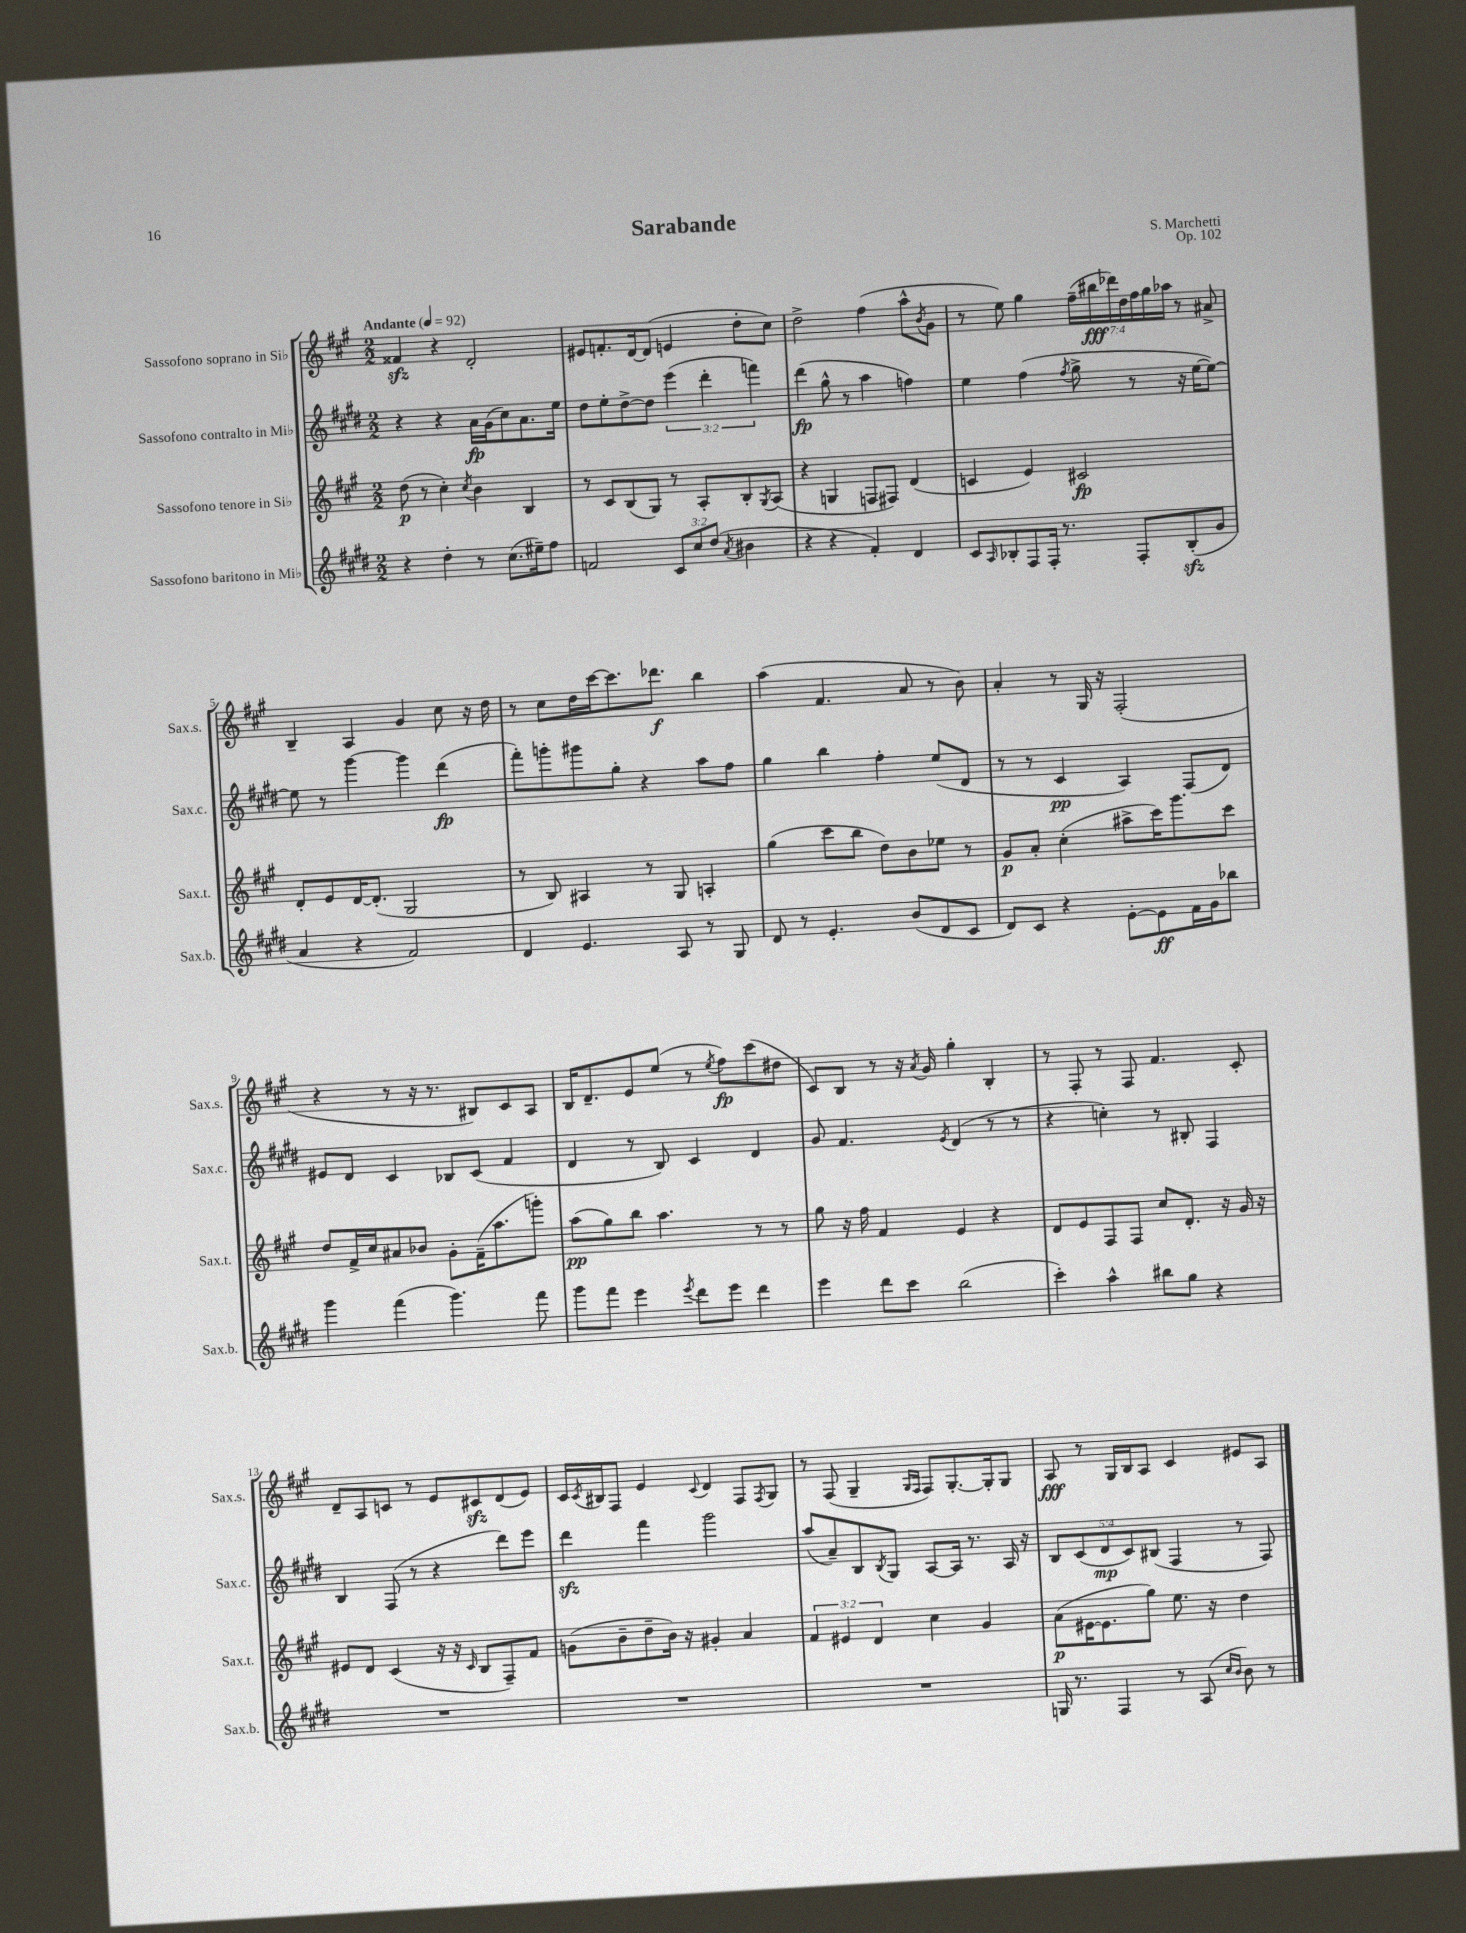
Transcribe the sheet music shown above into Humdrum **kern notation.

**kern	**dynam	**kern	**dynam	**kern	**dynam	**kern	**dynam
*part4	*part4	*part3	*part3	*part2	*part2	*part1	*part1
*staff4	*staff4	*staff3	*staff3	*staff2	*staff2	*staff1	*staff1
*I"Sassofono baritono in Mi♭	*	*I"Sassofono tenore in Si♭	*	*I"Sassofono contralto in Mi♭	*	*I"Sassofono soprano in Si♭	*
*I'Sax.b.	*	*I'Sax.t.	*	*I'Sax.c.	*	*I'Sax.s.	*
*clefG2	*	*clefG2	*	*clefG2	*	*clefG2	*
*k[f#c#g#d#]	*	*k[f#c#g#]	*	*k[f#c#g#d#]	*	*k[f#c#g#]	*
*M2/2	*	*M2/2	*	*M2/2	*	*M2/2	*
*MM92	*	*MM92	*	*MM92	*	*MM92	*
=1	=1	=1	=1	=1	=1	=1	=1
!	!	!	!	!	!	!LO:TX:a:B:t=Andante	!
4r	.	(8dd\	p	4r	.	4f##Xzz/	.
.	.	8r	.	.	.	.	.
4dd#'\	.	4cc#'\)	.	4r	.	4r	.
.	.	8qcc#/	.	.	.	.	.
8r	.	4b\	.	16a\LL	fp	2d'/	.
.	.	.	.	(16g#\J	.	.	.
(8.cc#\L	.	.	.	8cc#\)	.	.	.
.	.	4B/	.	8.a\	.	.	.
16ee#X~\k)	.	.	.	.	.	.	.
8ff#\J	.	.	.	.	.	.	.
.	.	.	.	16ee\Jk	.	.	.
=2	=2	=2	=2	=2	=2	=2	=2
2fn/	.	8r	.	8dd#\L	.	8e#X/L	.
.	.	8c#/L	.	8ee'\	.	8.fn'/	.
.	.	(8B/	.	[8dd#^\	.	.	.
.	.	.	.	.	.	[16d/k	.
.	.	8G#/J)	.	8dd#\J]	.	(8d/J]	.
12c#/L	.	8r	.	(6eee\	.	4en/	.
12cc#/	.	.	.	.	.	.	.
.	.	8A'/L	.	.	.	.	.
(12dd#/J	.	.	.	6ddd#'\	.	.	.
8qa/	.	.	.	.	.	.	.
4b#X\	.	8B'/	.	.	.	8dd'\L	.
.	.	.	.	6fffn\)	.	.	.
.	.	8qG#/	.	.	.	.	.
.	.	(8A/J	.	.	.	8cc#\J)	.
=3	=3	=3	=3	=3	=3	=3	=3
4r	.	4r	.	(4ddd#\	fp	2dd^\	.
4r	.	4Gn/	.	8gg#^^\	.	.	.
.	.	.	.	8r	.	.	.
4f#'/)	.	8Fn/L	.	4aa\	.	(4ff#\	.
.	.	8F#X/J)	.	.	.	.	.
4d#/	.	(4d/	.	4ffn\)	.	8aa^^\L	.
.	.	.	.	.	.	8qb/	.
.	.	.	.	.	.	8g#\J	.
=4	=4	=4	=4	=4	=4	=4	=4
8c#/L	.	4cn/	.	4ee\	.	8r	.
16qqA/	.	.	.	.	.	.	.
8B-X'/	.	.	.	.	.	8ee\)	.
8F#/	.	4e/)	.	(4ff#\	.	4gg#\	.
16F#'/Jk	.	.	.	.	.	.	.
8.r	.	.	.	.	.	.	.
.	.	.	.	8qff#/	.	.	.
.	.	2c#X/	fp	8gg#^\	.	(28ff#~\LL	.
.	.	.	.	.	.	28bb#X\	fff
.	.	.	.	.	.	28ddd-X\)	.
.	.	.	.	.	.	28dd\	.
8F#'/L	.	.	.	8r	.	.	.
.	.	.	.	.	.	28ff#\	.
.	.	.	.	.	.	28gg#\	.
.	.	.	.	.	.	28aa-X\JJ	.
(8B-zz'/	.	.	.	16r	.	8r	.
.	.	.	.	[16ee\KL	.	.	.
8g#/J	.	.	.	8ee\J_)	.	8a#X^/	.
!!LO:LB:g=z
=5	=5	=5	=5	=5	=5	=5	=5
4a/	.	8d'/L	.	8ee\]	.	4B~/	.
.	.	8e/	.	8r	.	.	.
4r	.	[16d/K	.	[4ggg#\	.	4A/	.
.	.	(8.d'/J]	.	.	.	.	.
2f#/)	.	2G#/	.	4ggg#\]	.	4g#/	.
.	.	.	.	(4ddd#\	fp	8cc#\	.
.	.	.	.	.	.	16r	.
.	.	.	.	.	.	16dd\	.
=6	=6	=6	=6	=6	=6	=6	=6
4d#/	.	8r	.	8fff#'\L)	.	8r	.
.	.	8B/)	.	8gggn'\	.	8cc#\L	.
4.e/	.	4A#X/	.	8ggg#X\	.	16dd\L	.
.	.	.	.	.	.	[16ccc#\J	.
.	.	.	.	8gg#'\J	.	8.ccc#\]	.
.	.	8r	.	4r	.	.	.
.	.	.	.	.	.	8.ddd-X\J	f
8A/	.	8G#/	.	.	.	.	.
8r	.	4An'/	.	8aa\L	.	4bb\	.
8G#/	.	.	.	8ff#\J	.	.	.
=7	=7	=7	=7	=7	=7	=7	=7
8d#/	.	(4gg#\	.	4gg#\	.	(4aa\	.
8r	.	.	.	.	.	.	.
4.e'/	.	8ccc#\L	.	4bb\	.	4.f#/	.
.	.	8bb\J	.	.	.	.	.
.	.	8dd\L)	.	4ff#'\	.	.	.
(8b/L	.	8b\	.	.	.	8a/	.
8d#/	.	8ee-X\J	.	(8ee/L	.	8r	.
8c#/J	.	8r	.	8d#/J	.	8b\)	.
=8	=8	=8	=8	=8	=8	=8	=8
8d#/L)	.	8g#/L	p	8r	.	4a'/	.
8c#/J	.	8a'/J	.	8r	.	.	.
4r	.	(4cc#'\	.	4c#/	pp	8r	.
.	.	.	.	.	.	16G#/	.
.	.	.	.	.	.	16r	.
[8e'\L	.	8aa#X^\L	.	4A/)	.	(2F#'/	.
8e\]	ff	16ccc#\K)	.	.	.	.	.
.	.	8.ggg#\	.	.	.	.	.
16f#\L	.	.	.	(8F#/L	.	.	.
16g#\J	.	.	.	.	.	.	.
8bb-X\J	.	8ccc#\J	.	8d#/J)	.	.	.
!!LO:LB:g=z
=9	=9	=9	=9	=9	=9	=9	=9
4ggg#\	.	8dd/L	.	8e#X/L	.	4r	.
.	.	16f#^/L	.	8d#/J	.	.	.
.	.	16cc#/J	.	.	.	.	.
(4fff#\	.	8a#X/	.	4c#/	.	8r	.
.	.	8b-X/J	.	.	.	16r	.
.	.	.	.	.	.	8.r	.
4.ggg#\)	.	8g#'\L	.	8B-X/L	.	.	.
.	.	(16f#~\K	.	(8c#/J	.	8B#X/L)	.
.	.	8.aa\	.	.	.	.	.
.	.	.	.	4f#/	.	8c#/	.
8fff#\	.	8gggn'\J)	.	.	.	8A/J	.
=10	=10	=10	=10	=10	=10	=10	=10
8ggg#\L	.	(8aa\L	pp	4d#/	.	16B/KL	.
.	.	.	.	.	.	8.d~/	.
8fff#\J	.	8gg#\)	.	.	.	.	.
4eee\	.	8bb\J	.	8r	.	8e/	.
.	.	4.aa\	.	8B/)	.	(8ee/J	.
8qeee/	.	.	.	.	.	.	.
8ddd#\L	.	.	.	4c#/	.	8r	.
.	.	.	.	.	.	8qee/	.
8eee\J	.	.	.	.	.	8ff#\L)	fp
4ddd#\	.	8r	.	4d#/	.	(8ccc#\	.
.	.	8r	.	.	.	8dd#X\J	.
=11	=11	=11	=11	=11	=11	=11	=11
4eee\	.	8gg#\	.	8g#/	.	8c#/L)	.
.	.	16r	.	4.f#/	.	8B/J	.
.	.	16ff#\	.	.	.	.	.
8ddd#\L	.	4f#/	.	.	.	8r	.
8ccc#\J	.	.	.	.	.	16r	.
.	.	.	.	.	.	8qa/	.
.	.	.	.	.	.	16g#/	.
.	.	.	.	8qe/	.	.	.
(2bb\	.	4e/	.	(4d#/	.	4gg#'\	.
.	.	4r	.	8r	.	4B'/	.
.	.	.	.	8r	.	.	.
=12	=12	=12	=12	=12	=12	=12	=12
4ccc#'\)	.	8d/L	.	4r	.	8r	.
.	.	8e/	.	.	.	8F#'/	.
4aa^^\	.	8F#/	.	4ccn'\)	.	8r	.
.	.	8F#/J	.	.	.	8F#/	.
8bb#X\L	.	8cc#/L	.	8r	.	4.f#/	.
8gg#\J	.	8.d'/J	.	8B#X'/	.	.	.
4r	.	.	.	4F#/	.	.	.
.	.	16r	.	.	.	.	.
.	.	16g#/	.	.	.	8c#'/	.
.	.	16r	.	.	.	.	.
!!LO:LB:g=z
=13	=13	=13	=13	=13	=13	=13	=13
1r	.	8e#X/L	.	4B/	.	8d~/L	.
.	.	8d/J	.	.	.	8A/	.
.	.	(4c#/	.	(8F#/	.	8cn/J	.
.	.	.	.	8r	.	8r	.
.	.	16r	.	4r	.	8e/L	.
.	.	16r	.	.	.	.	.
.	.	16qqc#/	.	.	.	.	.
.	.	8B/L	.	.	.	8c#Xzz/	.
.	.	8F#~/)	.	8ddd#\L)	.	(8d/	.
.	.	8f#/J	.	8eee\J	.	8e/J)	.
=14	=14	=14	=14	=14	=14	=14	=14
1r	.	(8gn\L	.	4ddd#zz\	.	16c#/LL	.
.	.	.	.	.	.	8qc#/	.
.	.	.	.	.	.	16B#X/J	.
.	.	8b~\	.	.	.	8F#/J	.
.	.	8dd~\	.	4fff#\	.	4e/	.
.	.	16b\Jk)	.	.	.	.	.
.	.	16r	.	.	.	.	.
.	.	.	.	.	.	8qqc#/	.
.	.	4g#X'/	.	2ggg#\	.	4d/	.
.	.	4a/	.	.	.	8F#/L	.
.	.	.	.	.	.	8qF#/	.
.	.	.	.	.	.	8G#/J	.
=15	=15	=15	=15	=15	=15	=15	=15
1r	.	6f#/	.	(8aa/L	.	8r	.
.	.	.	.	8a~/)	.	(8F#/	.
.	.	6e#X/	.	.	.	.	.
.	.	.	.	8B/	.	4G#~/	.
.	.	6d/	.	.	.	.	.
.	.	.	.	8qB/	.	.	.
.	.	.	.	8G#/J	.	.	.
.	.	.	.	.	.	16qqG#/LL	.
.	.	.	.	.	.	16qqF#/JJ	.
.	.	4cc#\	.	[8A/L	.	8F#/L)	.
.	.	.	.	16A/Jk]	.	[8.G#'/	.
.	.	.	.	8.r	.	.	.
.	.	4g#/	.	.	.	.	.
.	.	.	.	.	.	16G#'/k]	.
.	.	.	.	16A/	.	8G#/J	.
.	.	.	.	16r	.	.	.
=16	=16	=16	=16	=16	=16	=16	=16
16Gn/	.	(8a\L	p	10B/L	.	8A/	fff
8.r	.	.	.	.	.	.	.
.	.	.	.	(10c#/	.	.	.
.	.	[16e#X\K	.	.	.	8r	.
.	.	8.e#\]	.	.	.	.	.
.	.	.	.	10d#/	mp	.	.
4F#/	.	.	.	.	.	16G#/LL	.
.	.	.	.	10c#/)	.	.	.
.	.	.	.	.	.	16B/J	.
.	.	8gg#\J)	.	.	.	8A/J	.
.	.	.	.	(10B#X/J	.	.	.
8r	.	8.ee\	.	4F#/	.	4c#/	.
(8A/	.	.	.	.	.	.	.
.	.	16r	.	.	.	.	.
16qqcc#/LL	.	.	.	.	.	.	.
16qqb/JJ	.	.	.	.	.	.	.
8b\)	.	4dd\	.	8r	.	8e#X/L	.
8r	.	.	.	8F#/)	.	8A/J	.
==	==	==	==	==	==	==	==
*-	*-	*-	*-	*-	*-	*-	*-
